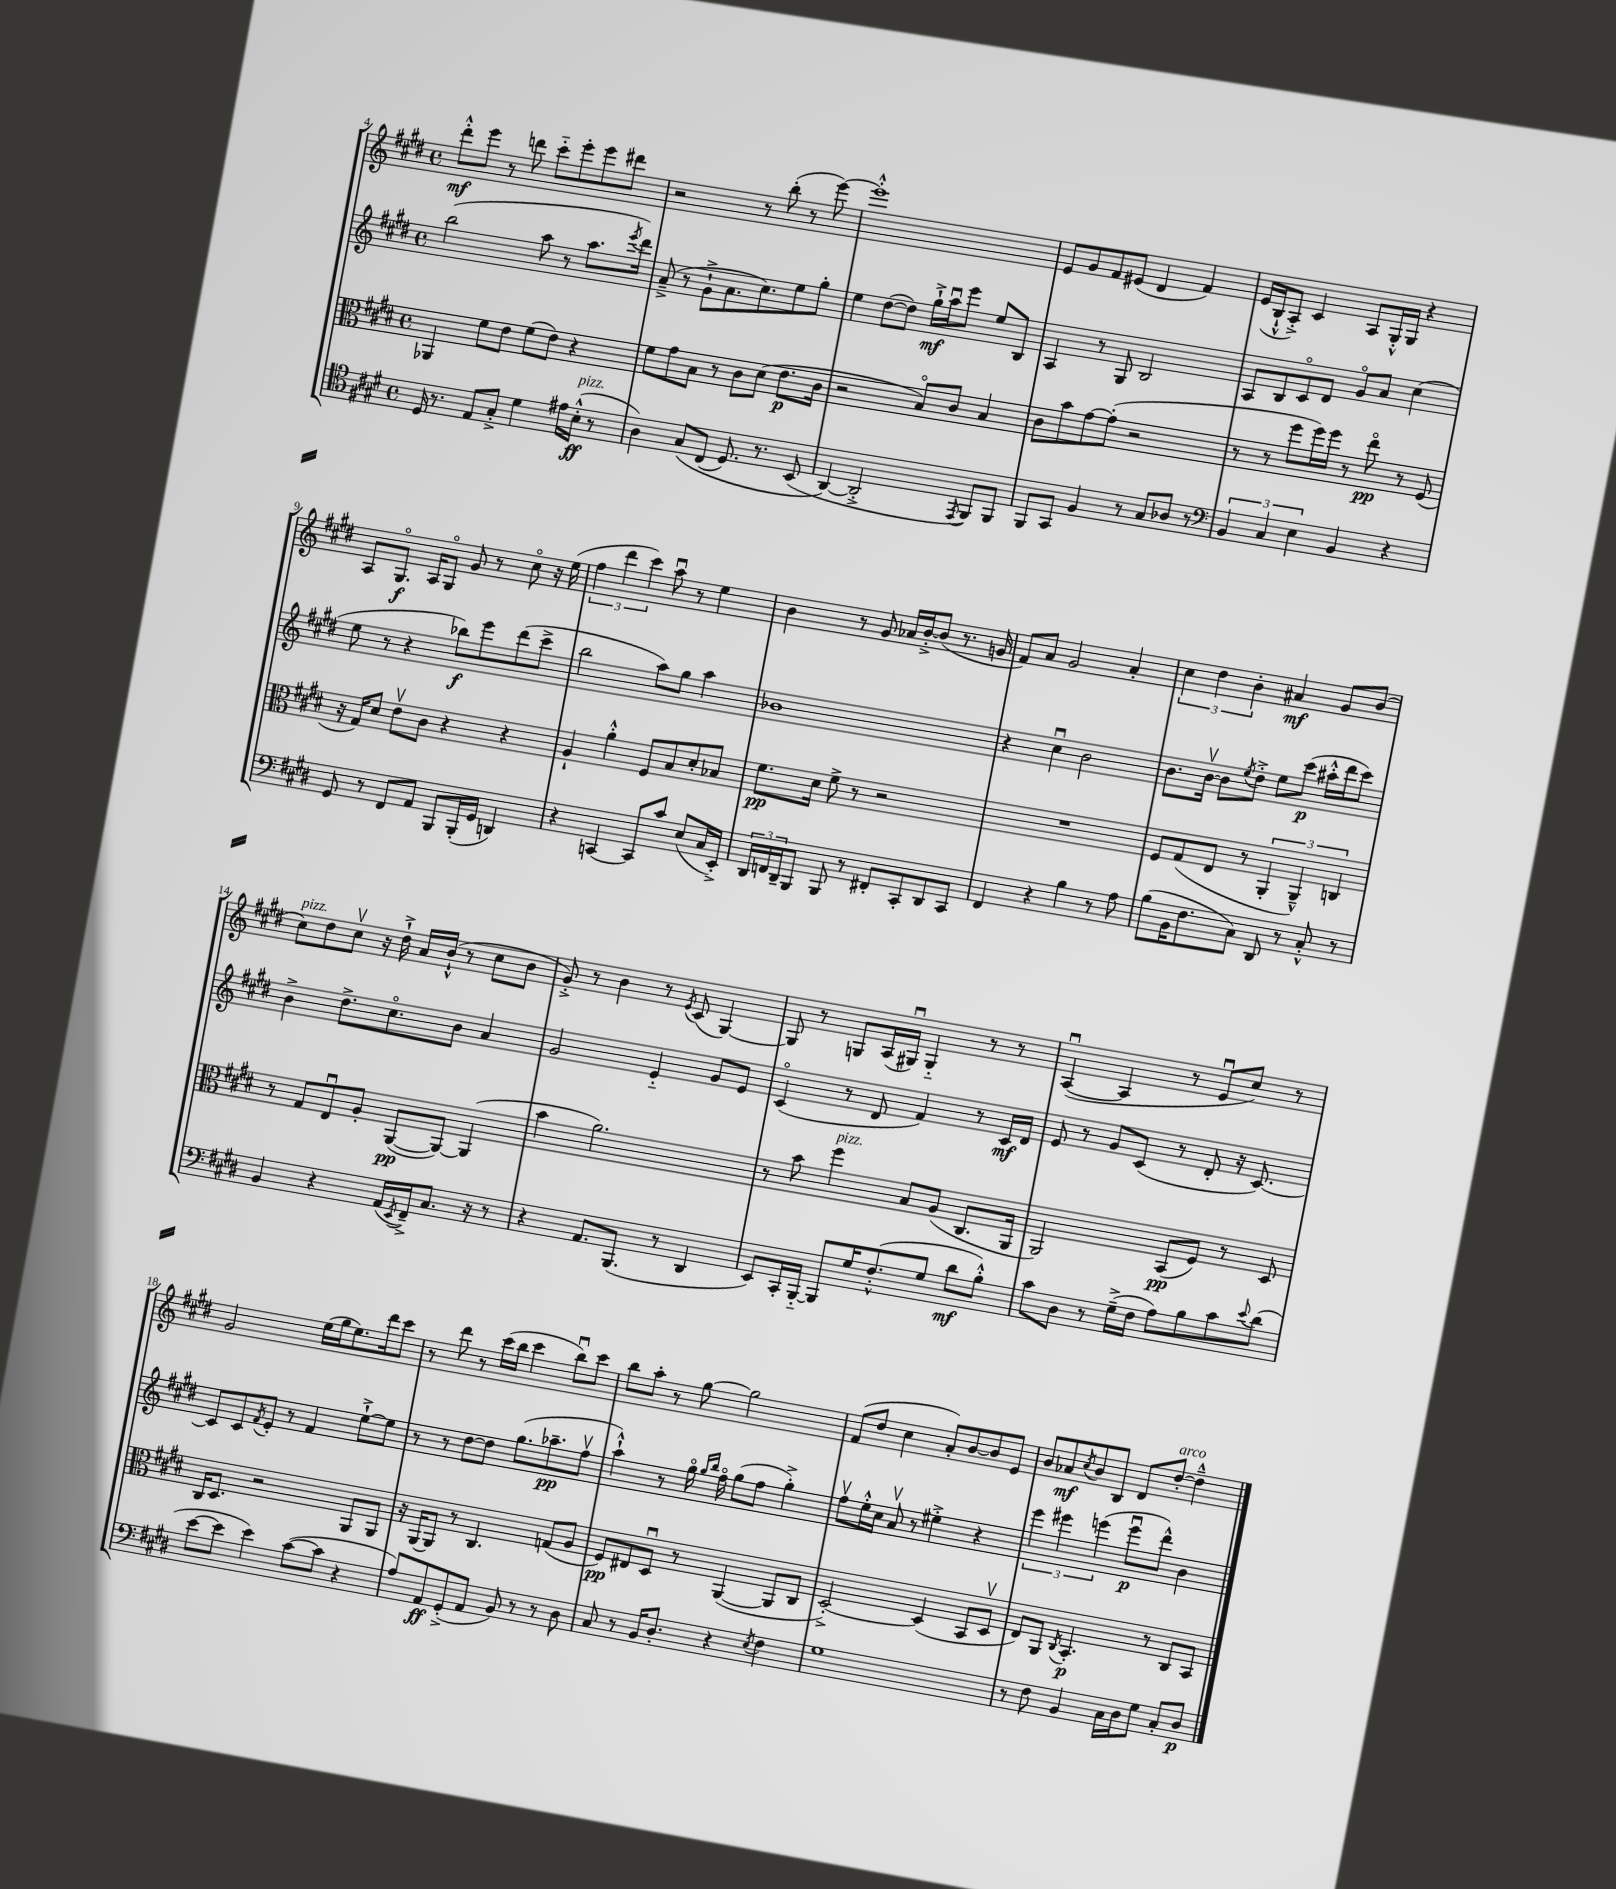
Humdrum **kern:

**kern	**kern	**kern	**kern
*staff4	*staff3	*staff2	*staff1
*clefC4	*clefC3	*clefG2	*clefG2
*k[f#c#g#d#]	*k[f#c#g#d#]	*k[f#c#g#d#]	*k[f#c#g#d#]
*M4/4	*M4/4	*M4/4	*M4/4
*met(c)	*met(c)	*met(c)	*met(c)
16D#/	4AA-/	(2bb\	8ddd#'^^\L
8.r	.	.	.
.	.	.	8eee\J
8E/L	8f#\L	.	8r
8G#'^/J	8e\J	.	8ddd\
4d#\	(8f#\L	8aa\	8ccc#'~\L
.	8e\J)	8r	8eee'\
16e#\LL	4r	8.aa\L	8eee\
(16B'^^\JJ	.	.	.
8r	.	.	8ddd#\J
.	.	8qeee/	.
.	.	16ddd#\Jk)	.
=	=	=	=
4A\)	8f#\L	(8a~^/	2r
.	8g#\	8r	.
&(8G#/L	8B\J	8g#`^\L	.
(8C#/J	8r	8.a\	.
8.D#/)	8c#\L	.	8r
.	.	8.cc#\)	.
.	(8d#\J	.	(8bb'\
8.r	.	.	.
.	8.e\L	8ee\	8r
(8BB/	.	8gg#'\J	[8eee\)
.	16c#\Jk	.	.
=	=	=	=
[4AA/&)	2r	4ee\	1eee'^^]
2AA'^/]	.	([8dd#\L	.
.	.	8dd#\]J)	.
.	8Bo/L)	16gg#`^\LL	.
.	.	16aau\J	.
.	8c#/J	8eee\J	.
8qEE/	.	.	.
8FF#/L)	4B/	8ee/L	.
8FF#/J	.	8B/J	.
=	=	=	=
8FF#/L	8c#\L	4A/	8e/L
8GG#/J	8b\	.	8g#/
4F#/	[8g#\	8r	8f#/
.	(8g#'\]J	8G#/	(8e#/J
8r	2r	2B/	4d#/
8G#/L	.	.	.
8A-/J	.	.	4f#/)
8r	.	.	.
=	=	=	=
*clefF4	*	*	*
6BB/	8r	8A/L	(16e/LL
.	.	.	16B`^^/J
.	8r	8B/	8A'^/J)
6C#/	.	.	.
.	8ff#\L	8c#o/	4c#/
6E\	.	.	.
.	16ff#\L)	8d#/J	.
.	16ff#\JJ	.	.
4BB/	8r	8g#o/L	8A/L
.	8eeo\	8a/J	16G#'^^/L
.	.	.	16G#/JJ
4r	8r	(4cc#\	4r
.	(8F#/	.	.
=	=	=	=
8GG#/	16r	8ee\	8A/L
.	16G#/LK)	.	.
8r	8d#/J	8r	8.G#o/J
8FF#/L	8ev\L	4r	.
.	.	.	16A/LK
8AA/J	8c#\J	.	8G#o/J
8BBB/L	4r	8bb-\L)	8g#/
(16BBB'/L	.	8eee\	8r
16GG#/JJ	.	.	.
4DD/)	4r	(8ddd#\	8cc#o\
.	.	8ccc#^\J	16r
.	.	.	(16ee\
=	=	=	=
4r	4A`/	2bb\	6ff#\
.	.	.	6ddd#\
[4CC/	4a'^^\	.	.
.	.	.	6ccc#\)
8CC/]L	8F#/L	8aa\L)	8aau\
8c#/J	8B/	8gg#\J	8r
(8E/L	8d#'/	4aa\	4ee\
16C#/L	8B-/J	.	.
16EE'^/JJ)	.	.	.
=	=	=	=
24DD#/LL	8.f#\L	1b-	4b\
24FF/	.	.	.
24DD#~/J	.	.	.
8BBB/J	.	.	.
.	16d#\Jk	.	.
8BBB/	8f#^\	.	8r
8r	8r	.	8g#/
8FF#'/L	2r	.	16a-/LL
.	.	.	[16b'^/J
8CC#'/	.	.	(8b/]J
8DD#/	.	.	8.r
8CC#/J	.	.	.
.	.	.	16g/
=	=	=	=
4FF#/	1r	4r	8f#/L)
.	.	.	8a/J
4r	.	4cc#u\	2g#/
4B\	.	2b\	.
8r	.	.	4a'/
8A\	.	.	.
=	=	=	=
(8B\L	8F#/L	8.b\L	6cc#\
16BB\K	(8G#/	.	.
.	.	.	6dd#\
8.F#\	.	[16bv\Jk	.
.	8E/J	8b\]L	.
.	.	.	6b'\
.	.	8qee/	.
8C#\J)	8r	8dd#'^\J	.
8DD#/	6AA'/	8ee\L	4a#/
8r	.	(8ccc#\J	.
.	6AA~^^/)	.	.
8C#'^^/	.	16aa#'^^\LL	8g#/L
.	.	16ddd#\J	.
.	6C/	.	.
8r	.	8ccc#\J)	(8b/J
=	=	=	=
4BB/	8r	4b^\	8cc#\L)
.	8G#/L	.	8dd#\
4r	8Eu/	8.dd#^\L	8cc#v\J
.	8A'/J	.	16r
.	.	8.cc#o\	16dd#`^\
(16AA/LL	([8AA/L	.	16a/LL
8qEE/	.	.	.
16FF#~^/J)	.	.	(16b`^^/JJ
8.C#/J	8AA/_J)	8b\J	8r
.	(4AA/]	4a/	8cc#\L
16r	.	.	.
8r	.	.	8b\J
=	=	=	=
4r	4b\	2g#/	8g#'^/)
.	.	.	8r
8.AA/L	2.a\)	.	4b\
(8.BBB/J	.	.	.
.	.	4e'~/	8r
.	.	.	8qe/
8r	.	.	(8c#/
4DD#/	.	8g#/L	[4G#/)
.	.	8e/J	.
=	=	=	=
8EE/L)	8r	(4c#o/	8G#/]
16CC#'/L	8b\	.	8r
[16BBB'~/JJ	.	.	.
8BBB/]L	4ff#\	8r	8G/L
16G#/K	.	8d#/	(16A/L
(8.F#'^^/	.	.	16G#u/JJ)
.	8B/L	4f#/)	4G#'~/
8G#/J	(8A/J	.	.
8d#\L	8.C#/L	8r	8r
8B'^^\J)	.	16c#/LL	8r
.	16AA/Jk	16d#/JJ	.
=	=	=	=
8c#\L	2AA/)	8e/	([4Au/
8D#\J	.	8r	.
8r	.	8g#/L	4A/]
(16G#~^\LL	.	(8c#/J	.
16F#\JJ	.	.	.
8A\L)	(8BB/L	8r	8r
8B\	8F#/J)	8d#'/	8eu/L
8c#\	8r	16r	8cc#/J)
.	.	[8.c#/)	.
8qqe/	.	.	.
(8d#\J	8D#/	.	8r
=	=	=	=
[8e\L	16C#/LK	8c#/]L	2g#/
.	8.D#/J	.	.
8e\]J	.	8c#/	.
.	.	8qf#/	.
4e\)	2r	8e'/J	.
.	.	8r	.
([8c#\L	.	4f#/	(16ee\LL
.	.	.	16gg#\J
8c#\]J	.	.	8.ee\)
4r	8AA/L	[8ee`^\L	.
.	.	.	16ddd#\k
.	8AA/J	8ee\]J	8ccc#\J
=	=	=	=
8A/L)	16r	8r	8r
.	[16AA/LK	.	.
8AA/	8AA/]J	8r	8ddd#\
(8GG#'^/	8r	[8dd#\L	8r
8AA/J	4.C#/	8dd#\]J	(16ccc#\LL
.	.	.	16bb\JJ
8BB/)	.	(8.gg#\L	4ccc#\
8r	.	.	.
.	.	8.aa-~\	.
8r	(8G/L	.	8bbu\L)
8D#\	8A/J	8ff#v\J	8ccc#\J
=	=	=	=
8C#/	8F#/L)	4aa`^^\)	8bb\L
8r	8E#/	.	8aa'\J
16BB/LK	8D#u/J	8r	8r
8.D#'/J	.	.	.
.	8r	16gg#o\	[8gg#\
.	.	16qqgg#/LL	.
.	.	16qqbb/JJ	.
.	.	16ff#o\	.
4r	([4AA/	(8gg#\L	2gg#\]
.	.	8ff#\J	.
8qE/	.	.	.
4F#\	8AA/]L	4gg#'^\)	.
.	8C#/J	.	.
=	=	=	=
1G#	[2D#'^/)	8ff#v\L	(8f#/L
.	.	16ee'^^\L	8dd#/J
.	.	16cc#\JJ	.
.	.	8av/	4cc#\
.	.	8r	.
.	(4D#/]	4ee#'^\	8a'/L)
.	.	.	[8b/
.	8BB/L	4r	8b/]
.	8D#v/J	.	8e/J
=	=	=	=
8r	8E/L)	6eee\	8b/L
8F#\	8AA/J	.	8a-/
.	.	6eee#\	.
.	8qC#/	.	8qcc#/
4BB/	4.BB'/	.	8b/
.	.	(6eee\	.
.	.	.	8B/J
16C#\LL	.	8eeeu\L	8d#/L
16D#\J	.	.	.
8G#\J	8r	8ddd#^^\J)	[8dd#'/J
8C#'/L	8C#/L	4b\	4dd#~^^\]
8D#/J	8BB/J	.	.
==	==	==	==
*-	*-	*-	*-
